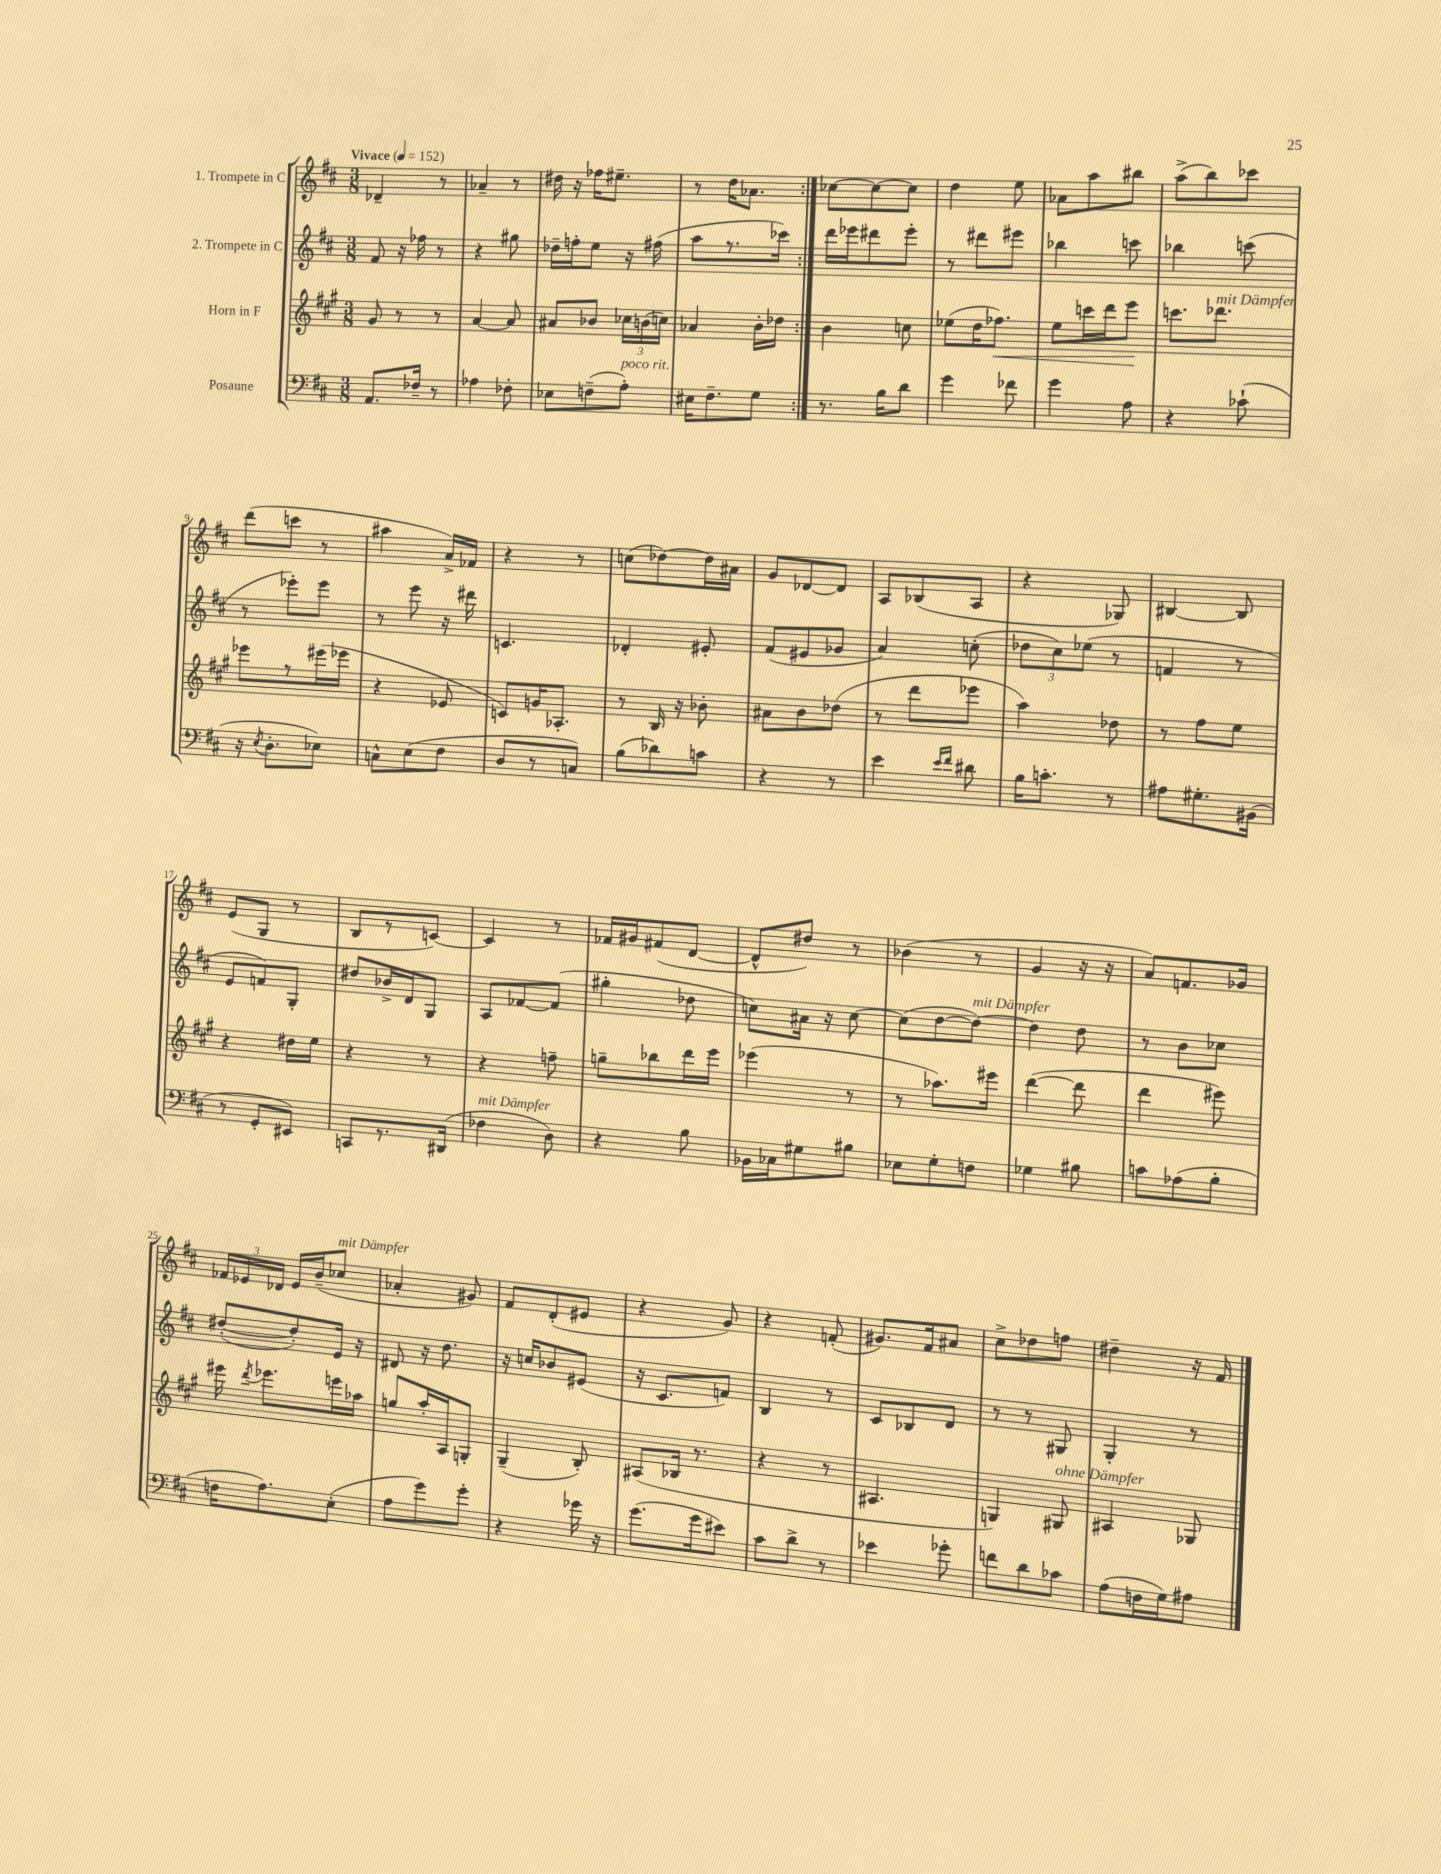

**kern	**kern	**dynam	**kern	**kern
*part4	*part3	*part3	*part2	*part1
*staff4	*staff3	*staff3	*staff2	*staff1
*I"Posaune	*I"Horn in F	*	*I"2. Trompete in C	*I"1. Trompete in C
*clefF4	*clefG2	*	*clefG2	*clefG2
*k[f#c#]	*k[f#c#g#]	*	*k[f#c#]	*k[f#c#]
*M3/8	*M3/8	*	*M3/8	*M3/8
*MM152	*MM152	*	*MM152	*MM152
=1	=1	=1	=1	=1
!	!	!	!	!LO:TX:a:B:t=Vivace
8.AA/L	8g#/	.	8f#/	4d-X~/
.	8r	.	16r	.
16F-X~/Jk	.	.	16ff-X\	.
8r	8r	.	8r	8r
=2	=2	=2	=2	=2
4A-X\	[4a/	.	4r	4a-X~/
8F-X'\	8a/]	.	8gg#X\	8r
=3	=3	=3	=3	=3
8E-X\L	8a#X/L	.	16dd-X~\LL	16dd#X\
.	.	.	16ffn'\J	16r
(8Fn~\	8b-X/J	.	8ee\J	16ff-X\KL
.	.	.	.	8.ee#X~\J
!LO:TX:a:i:t=poco rit.	!	!	!	!
8A'\J)	24cc-X\LL	.	16r	.
.	(24bn\	.	.	.
.	.	.	(16ff#X\	.
.	24ccn\JJ)	.	.	.
=4	=4	=4	=4	=4
16E#X\KL	4a-X/	.	8aa\L	8r
8.F#~\	.	.	.	.
.	.	.	8.r	16dd\KL
.	.	.	.	8.a-X\J
8G\J	16b'\LL	.	.	.
.	16dd-X\JJ	.	16ccc-X\Jk)	.
=5:|!	=5:|!	=5:|!	=5:|!	=5:|!
8.r	4b\	.	16ddd\LL	[8cc-X\L
.	.	.	16eee-X\J	.
.	.	.	8ddd#X\	8cc-\_
16B\KL	.	.	.	.
8d\J	8ccn\	.	8eee-'\J	8cc-\J]
=6	=6	=6	=6	=6
4g\	(8ee-X\L	.	8r	4dd\
.	16dd\K	.	8ddd#X\L	.
!	!	!LO:HP:b	!	!
.	8.ff-X\J)	<	.	.
8f-X\	.	.	8eee#X\J	8ee\
=7	=7	=7	=7	=7
4g\	8ee\L	.	4bb-X\	8a-X\L
.	16cccn\L	.	.	8aa\
.	16ddd\J	.	.	.
8A\	8eee\J	.	8cccn\	8bb#X\J
.	.	[	.	.
=8	=8	=8	=8	=8
4r	8.cccn\L	.	4bb-X\	(8aa^\L
.	.	.	.	8bb\)
!	!LO:TX:a:i:t=mit Dämpfer	!	!	!
.	8.ddd-X\J	.	.	.
(8c-X`\	.	.	(8cccn\	8ccc-X\J
!!LO:LB:g=z
=9	=9	=9	=9	=9
16r	8eee-X\L	.	8r	(8ddd\L
8qE/	.	.	.	.
8.D'\L	.	.	.	.
.	8r	.	8eee-X'\L)	8cccn\J
8E-X\J)	(16eee#X\L	.	8eee-\J	8r
.	16eee-X\JJ	.	.	.
=10	=10	=10	=10	=10
8Cn^^\L	4r	.	8r	4aa#X\
(8E\	.	.	8eee\	.
8F#\J	8e-X/	.	16r	16a^/LL)
.	.	.	16ddd#X\	16f-X/JJ
=11	=11	=11	=11	=11
8D/L	8cn/L)	.	4.cn/	4r
8r	16gn/K	.	.	.
.	8.A-X'/J	.	.	.
8Cn/J)	.	.	.	8r
=12	=12	=12	=12	=12
(8B\L	8r	.	4d-X'/	(8ccn\L
8d-X\)	16B/	.	.	[8dd-X\)
.	16r	.	.	.
8cn\J	8b-X'\	.	8e#X'/	16dd-\L]
.	.	.	.	16a#X\JJ
=13	=13	=13	=13	=13
4r	8a#X\L	.	(8f#/L	8g/L
.	8b\	.	8e#X/	[8d-X/
8r	(8dd-X\J	.	8g-X/J	8d-/J]
=14	=14	=14	=14	=14
4e\	8r	.	4a/)	8A/L
.	8ddd\L	.	.	(8B-X/
16qqe/LL	.	.	.	.
16qqf#/JJ	.	.	.	.
8d#X\	8eee-X\J	.	(8ccn'\	8A/J
=15	=15	=15	=15	=15
16B\KL	4aa\)	.	12dd-X\L	4r
8.cn'\J	.	.	.	.
.	.	.	12cc#\)	.
.	.	.	(12ee-X\J	.
8r	8dd-X\	.	8r	8G-X/)
=16	=16	=16	=16	=16
8A#X\L	8r	.	4fn/	[4B#X/
8.G#X'\	8ff#\L	.	.	.
.	8ee\J	.	8r	8B#/]
(16BB#X\Jk	.	.	.	.
!!LO:LB:g=z
=17	=17	=17	=17	=17
8r	4r	.	8e/L	(8e/L
8GG'/L	.	.	8fn/)	8G/J
8EE#X/J)	16dd#X\LL	.	8G'/J	8r
.	16ee\JJ	.	.	.
=18	=18	=18	=18	=18
8CCn/L	4r	.	8dd#X/L	8B/L
8.r	.	.	16b-X^/L	8r
.	.	.	16d/J	.
.	8r	.	8G/J	[8cn/J)
(16DD#X/Jk	.	.	.	.
=19	=19	=19	=19	=19
!LO:TX:a:i:t=mit Dämpfer	!	!	!	!
4F-X\	4r	.	8A/L	4c/]
.	.	.	[8f-X/	.
8D\)	8ffn~\	.	(8f-/J]	8r
=20	=20	=20	=20	=20
4r	8ggn~\L	.	4gg#X'\	16f-X/LL
.	.	.	.	16g#X/J
.	8bb-X\	.	.	(8f#X/
8B\	16ddd\L	.	8dd-X\	[8d/J
.	16eee\JJ	.	.	.
=21	=21	=21	=21	=21
16BB-X\LL	(4eee-X\	.	8ccn\L)	8d^^/L]
16C-X\J	.	.	.	.
8G#X\	.	.	16a#X\Jk	8dd#X/J)
.	.	.	16r	.
8B#X\J	8r	.	[8cc\	8r
=22	=22	=22	=22	=22
8E-X\L	8r	.	(8cc\L]	(4b-X\
8G'\	8.aa-X\L)	.	[8dd\	.
!	!	!	!LO:TX:a:i:t=mit Dämpfer	!
8Fn\J	.	.	8dd\J_)	8r
.	16eee#X\Jk	.	.	.
=23	=23	=23	=23	=23
4G-X\	([4ddd\	.	4dd\]	4g/
8B#X\	8ddd\]	.	8dd\	16r
.	.	.	.	16r
=24	=24	=24	=24	=24
8cn\L	4ddd\	.	8r	8a/L)
(8A-X\	.	.	8b\L	8.fn/
8B'\J	8eee#X\)	.	8cc-X\J	.
.	.	.	.	16g-X/Jk
!!LO:LB:g=z
=25	=25	=25	=25	=25
16Fn\KL	16eee#X\	.	([8dd#X'/L	24f-X/LL
.	.	.	.	24e-X/
.	8qddd/	.	.	.
8.A\)	8.eee-X\L	.	.	.
.	.	.	.	24d-X/JJ
.	.	.	8dd#'/])	16e-/LL
.	.	.	.	(16b~/J
!	!	!	!	!LO:TX:a:i:t=mit Dämpfer
(8E'\J	16eeen\L	.	16e/Jk	8cc-X/J
.	16aa-X\JJ	.	16r	.
=26	=26	=26	=26	=26
8A\L	8ggn/L	.	8d#X/	4a-X'/
8g\)	16aa'/L	.	16r	.
.	16A/J	.	8.dd\	.
8g'\J	8Gn'/J	.	.	8g#X/)
=27	=27	=27	=27	=27
4r	(4G#~/	.	16r	8f#/L
.	.	.	16ccn/KL	.
.	.	.	8b-X/	(8d'/
16g-X\	8B'/)	.	(8e#X/J	8e#X/J
16r	.	.	.	.
=28	=28	=28	=28	=28
(8.g\L	(8A#X/L	.	16r	4r
.	.	.	8.c#/L	.
.	16B-X/Jk	.	.	.
16g\k	8.r	.	.	.
8e#X\J)	.	.	8fn/J)	8g/)
=29	=29	=29	=29	=29
8c#\L	4r	.	4B/	4r
8d^\J	.	.	.	.
8r	8r	.	8r	(8fn'/
=30	=30	=30	=30	=30
4e-X\	4.A#X/	.	8c#/L	8.g#X/L)
.	.	.	8B-X/	.
.	.	.	.	16f#/k
8g-X'\	.	.	8d/J	8a#X/J
=31	=31	=31	=31	=31
8fn\L	4Gn/)	.	8r	8cc#^\L
8d\	.	.	8r	8dd-X\
!	!LO:TX:a:i:t=ohne Dämpfer	!	!	!
8c-X\J	8G#X/	.	8G#X/	8ffn\J
=32	=32	=32	=32	=32
(8A\L	4A#X/	.	4G'/	4dd#X~\
16Fn\L	.	.	.	.
16G\J)	.	.	.	.
8A#X\J	8G-X/	.	8r	16r
.	.	.	.	16f#/
==	==	==	==	==
*-	*-	*-	*-	*-
